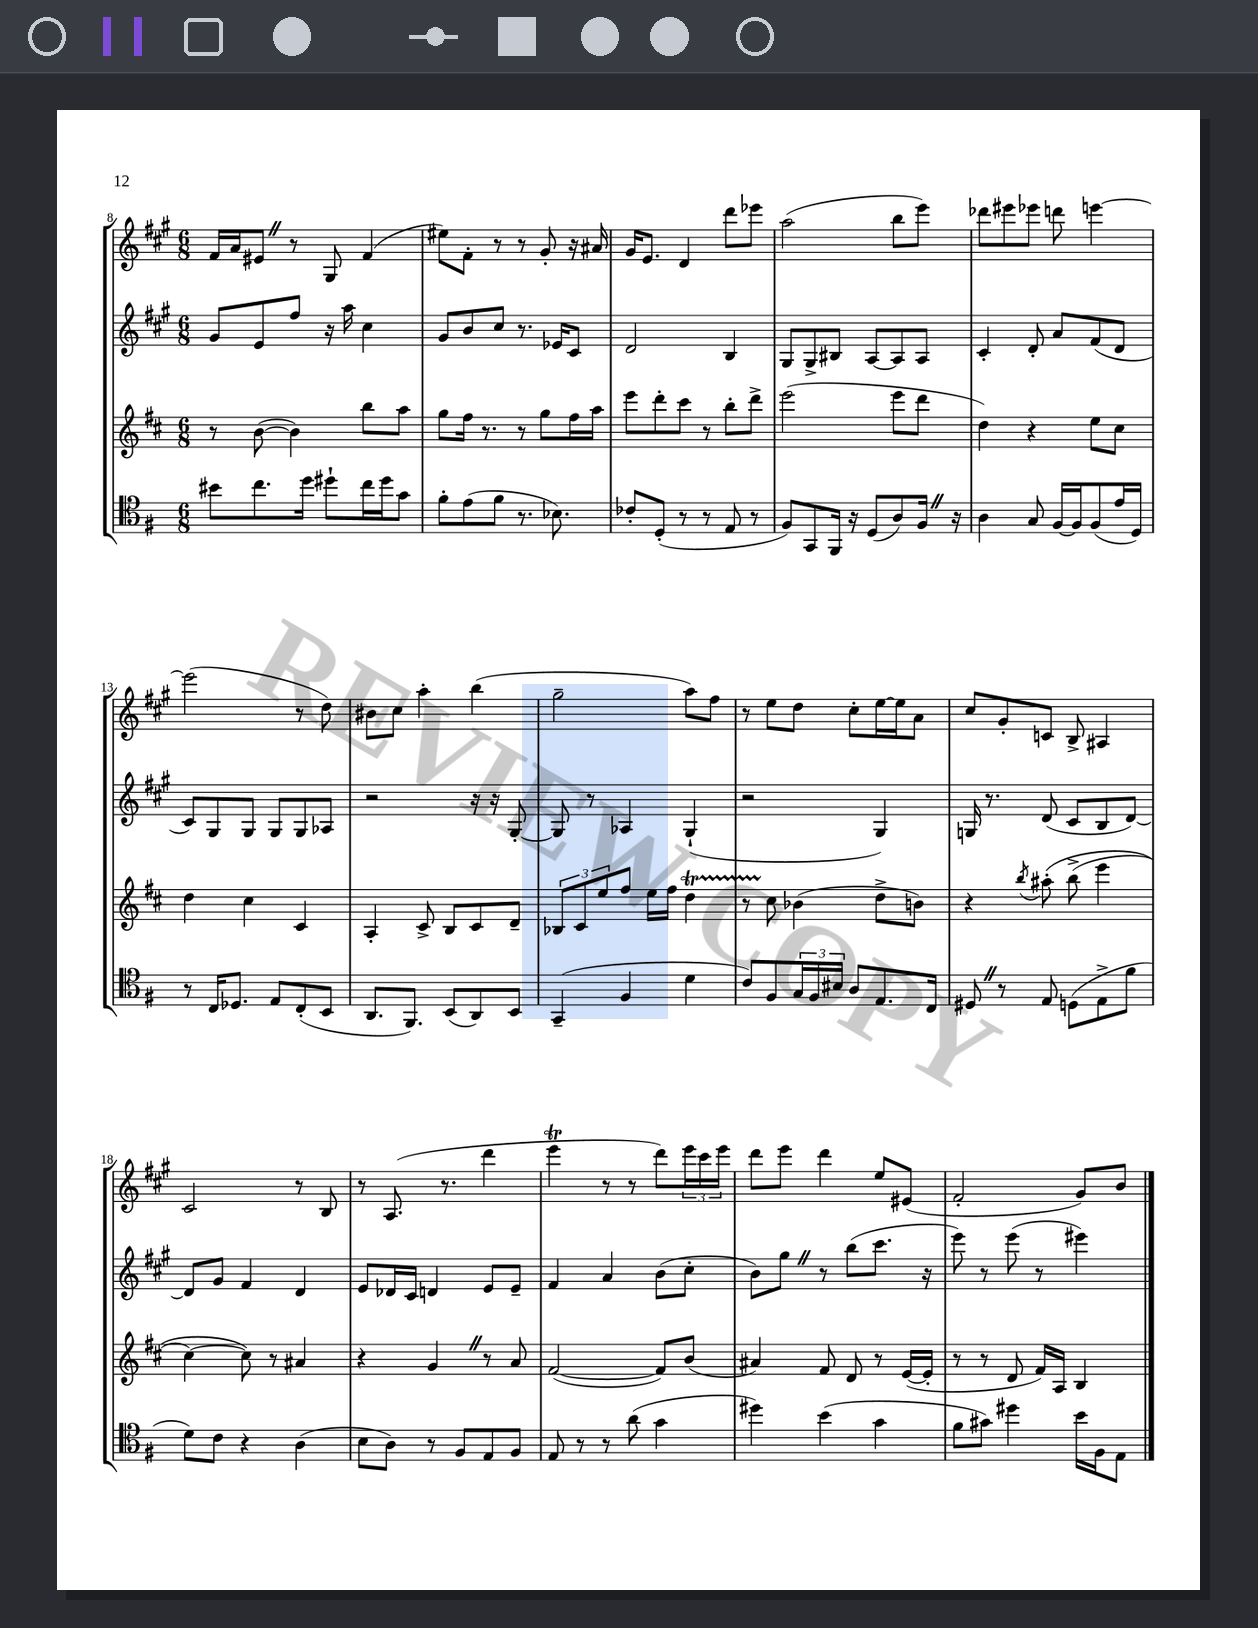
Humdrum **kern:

**kern	**kern	**kern	**kern
*part4	*part3	*part2	*part1
*staff4	*staff3	*staff2	*staff1
*clefC4	*clefG2	*clefG2	*clefG2
*k[f#]	*k[f#c#]	*k[f#c#g#]	*k[f#c#g#]
*M6/8	*M6/8	*M6/8	*M6/8
=8	=8	=8	=8
8b#X\L	8r	8g#/L	16f#/LL
.	.	.	16a/J
8.cc\	([8b\	8e/	8e#XZ/J
.	4b\])	8ff#/J	8r
16dd\Jk	.	.	.
8dd#X`\L	.	16r	8G#/
.	.	16aa\	.
16cc\L	8bb\L	4cc#\	(4f#/
16dd#\J	.	.	.
8g\J	8aa\J	.	.
=9	=9	=9	=9
8f#'\L	8gg\L	8g#/L	8ee#X\L)
(8e\	16ff#\Jk	8b/	8f#'\J
.	8.r	.	.
8f#\J	.	8cc#/J	8r
8.r	8r	8.r	8r
.	8gg\L	.	8g#'/
8.B-X\)	.	16e-X/KL	.
.	16ff#\L	8c#/J	16r
.	16aa\JJ	.	16a#X/
=10	=10	=10	=10
8c-X'/L	8eee\L	2d/	16g#/KL
.	.	.	8.e/J
(8D'/J	8ddd'\	.	.
8r	8ccc#\J	.	4d/
8r	8r	.	.
8E/	8bb'\L	4B/	8ddd\L
8r	8ddd^\J	.	8eee-X\J
=11	=11	=11	=11
8F#/L)	(2eee\	8G#/L	(2aa\
8GG/	.	8G#^/	.
16FF#/Jk	.	8B#X/J	.
16r	.	.	.
(8D/L	.	[8A/L	.
8A/)	8eee\L	8A/]	8bb\L
16F#Z/Jk	8ddd\J	8A/J	8eee\J)
16r	.	.	.
=12	=12	=12	=12
4A\	4dd\)	4c#'/	8ddd-X\L
.	.	.	8eee#X\
8G/	4r	8d'/	8eee-X\J
[16F#/LL	.	8a/L	8dddn\
16F#/J]	.	.	.
(8F#/	8ee\L	(8f#/	[4eeen\
16e/L	8cc#\J	8d/J	.
16D/JJ)	.	.	.
!!LO:LB:g=z
=13	=13	=13	=13
8r	4dd\	8c#/L)	(2eee\]
16C/KL	.	8G#/	.
8.D-X/J	.	.	.
.	4cc#\	8G#/J	.
8E/L	.	8G#/L	.
(8C'/	4c#/	8G#/	8r
8BB/J	.	8A-X/J	8dd\)
=14	=14	=14	=14
8.AA/L	4A'/	2r	8b#X\L
.	.	.	8cc#\J
8.FF#/J)	.	.	.
.	8c#^/	.	4aa'\
(8BB/L	8B/L	.	.
8AA/)	8c#/	16r	(4bb\
.	.	16r	.
8BB/J	8d~/J	[8G#'/	.
=15	=15	=15	=15
(4GG~/	12B-X/L	8G#/]	2gg#~\
.	12c#/	.	.
.	.	8r	.
.	12ee/	.	.
4F#/	8ff#/J	4A-X/	.
.	16ee\LL	.	.
.	16ff#\JJ	.	.
4d\	4ddT\	(4G#`/	8aa\L)
.	.	.	8ff#\J
=16	=16	=16	=16
8c/L)	8r	2r	8r
8F#/	8cc#\	.	8ee\L
24G/L	(4b-X\	.	8dd\J
24F#/	.	.	.
24B#X/JJ	.	.	.
8A/L	.	.	8cc#'\L
8.E/	8dd^\L	4G#/)	[16ee\L
.	.	.	16ee\J]
.	8bn\J)	.	8a\J
16C/Jk	.	.	.
=17	=17	=17	=17
8D#XZ/	4r	16Gn/	8cc#/L
.	.	8.r	.
8r	.	.	8g#'/
.	8qbb/	.	.
8E/	(8aa#X'\	(8d/	8cn/J
(8Dn\L	(8bb^\	8c#/L	8B^/
8E^\	4eee\	8B/	4A#X/
8f#\J	.	[8d/J)	.
!!LO:LB:g=z
=18	=18	=18	=18
8d\L)	[4cc#\)	8d/L]	2c#/
8c\J	.	8g#/J	.
4r	8cc#\])	4f#/	.
.	8r	.	.
(4A\	4a#X/	4d/	8r
.	.	.	8B/
=19	=19	=19	=19
8B\L	4r	8e/L	8r
8A\J)	.	16d-X/L	(8.A/
.	.	16c#/JJ	.
8r	4gZ/	4dn/	.
.	.	.	8.r
8F#/L	.	.	.
8E/	8r	8e/L	4ddd\
8F#/J	8a/	8e~/J	.
=20	=20	=20	=20
8E/	([2f#/	4f#/	4eeeT\
8r	.	.	.
8r	.	4a/	8r
(8a\	.	.	8r
4g\	8f#/L])	(8b\L	8ddd\L)
.	(8b/J	8cc#'\J	24eee\L
.	.	.	24ccc#\
.	.	.	24eee\JJ
=21	=21	=21	=21
4dd#X\)	4a#X/)	8b\L)	8ddd\L
.	.	8gg#Z\J	8eee\J
(4b\	8f#/	8r	4ddd\
.	8d/	(8bb\L	.
4g\	8r	8.ccc#\J	8ee/L
.	([16e/LL	.	(8e#X/J
.	16e'/JJ]	16r	.
=22	=22	=22	=22
8f#\L	8r	8eee\)	2f#'/
8g#X\J)	8r	8r	.
4dd#X\	8d/	(8eee\	.
.	16f#/LL)	8r	.
.	16A/JJ	.	.
16b\LL	4B/	4eee#X\)	8g#/L)
16F#\J	.	.	.
8E\J	.	.	8b/J
==	==	==	==
*-	*-	*-	*-
